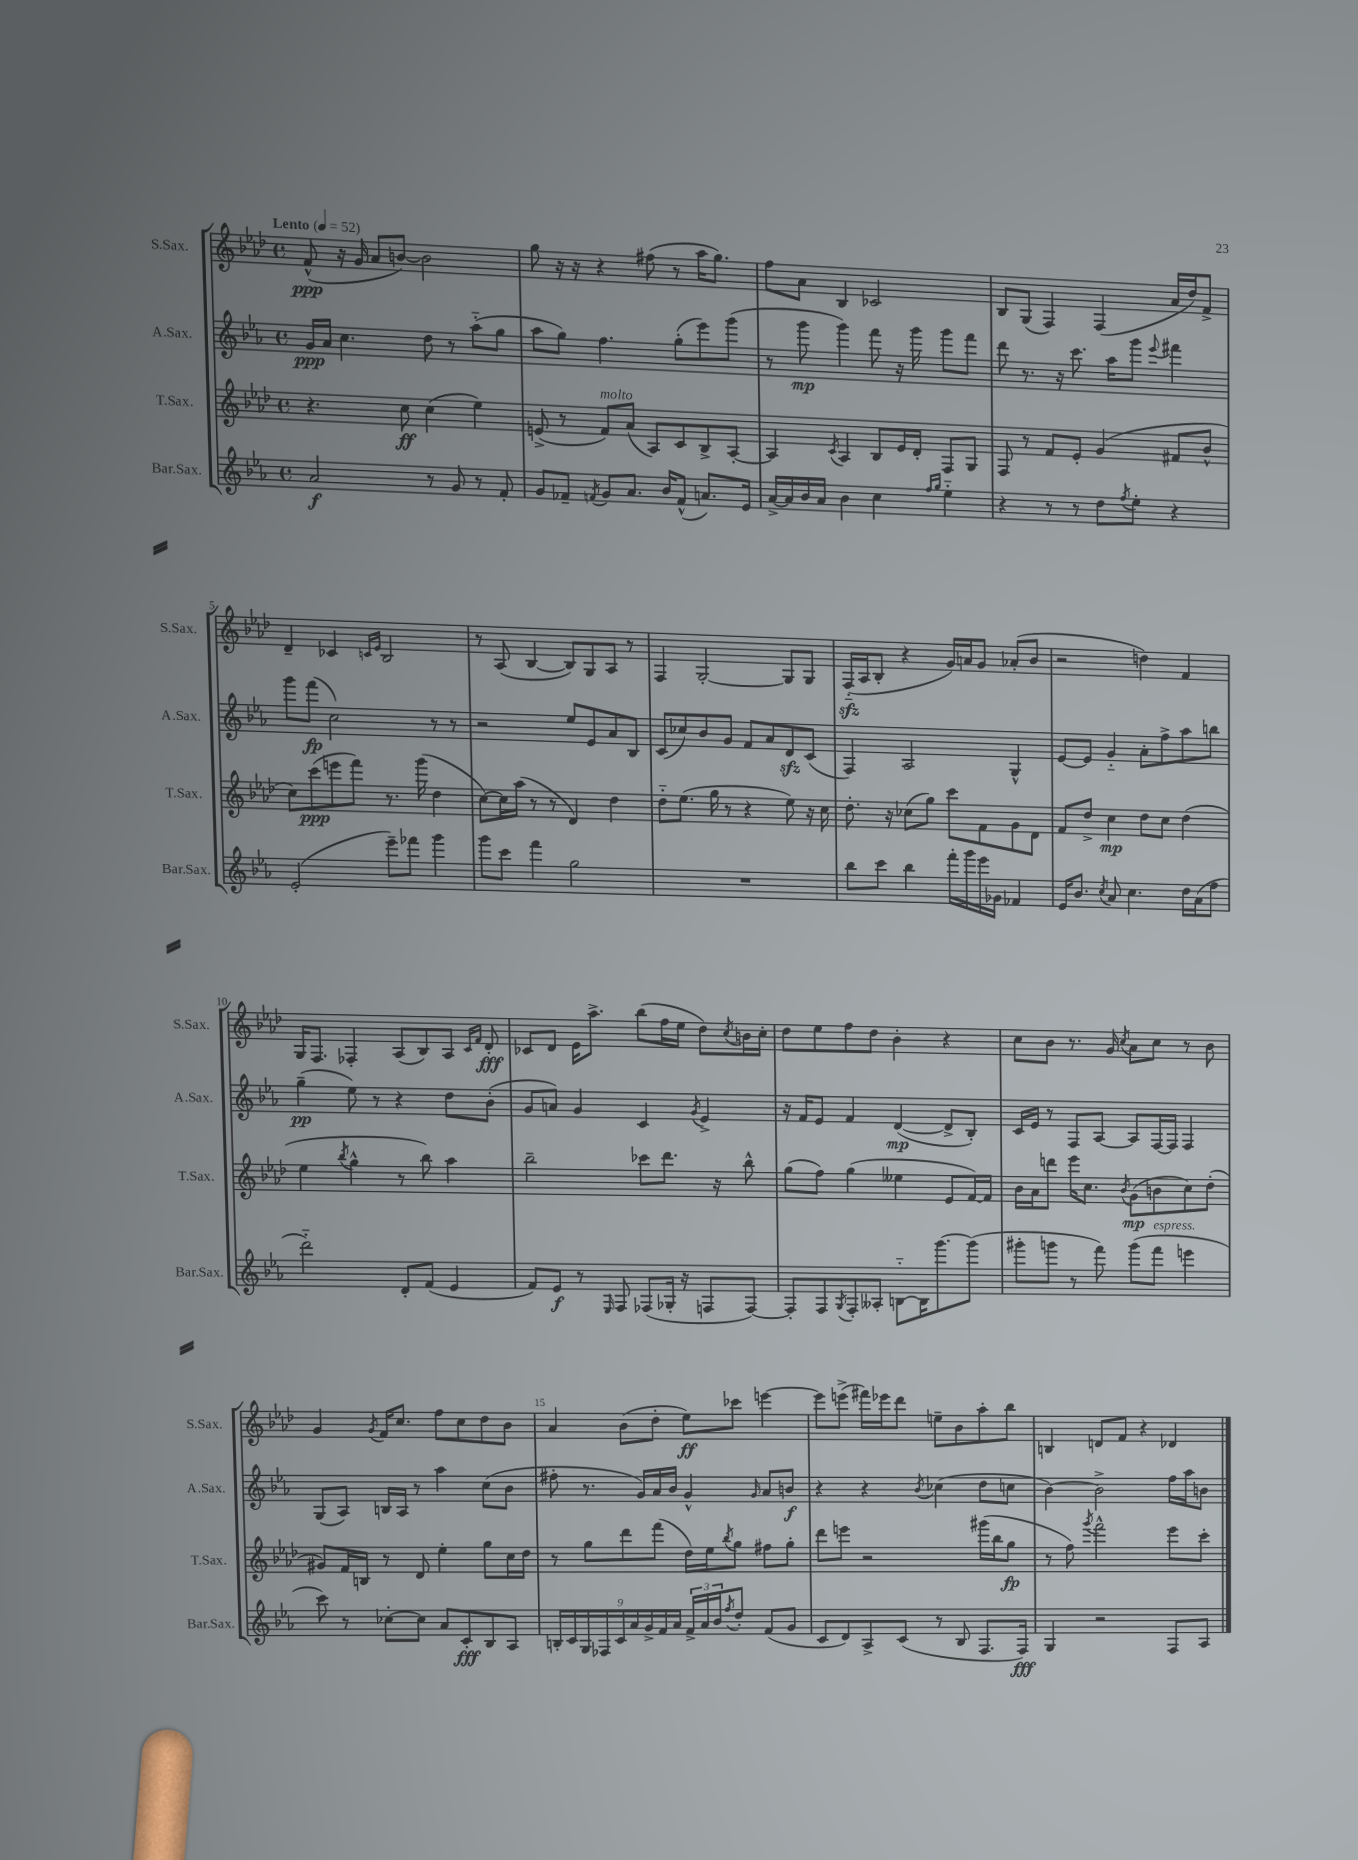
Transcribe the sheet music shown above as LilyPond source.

<<
\new StaffGroup <<
\new Staff = "s0" \with { instrumentName = "S.Sax." shortInstrumentName = "S.Sax." } {
    \clef treble \key aes \major \defaultTimeSignature \time 4/4 \tempo "Lento" 4 = 52
    f'8-^\ppp( r16 g'16 aes'8 b'8~) b'2 |
    g''8 r16 r16 r4 fis''8( r8 aes''16 g''8.) |
    f''8 aes'8 bes4 ces'2 |
    bes8 g8( f4) f4( aes'16 des''16) f'8-> |
    des'4-- ces'4 \grace { c'16 ees'16 } bes2 |
    r8 aes8( bes4~ bes8) g8 aes8 r8 |
    f4 g2~-. g8 g8 |
    f16-_\sfz( aes16 bes8-. r4 g'16) a'16 g'8 aes'8-.( bes'8 |
    r2 d''4) f'4 |
    g16 f8. fes4-. aes8( bes8) aes8 \grace { c'16 f'16 } des'8-.\fff |
    ces'8 des'8 ees'16 aes''8.-> bes''8( f''16 ees''16 des''8) \acciaccatura { c''8 } b'16 c''16-. |
    des''8 ees''8 f''8 des''8 bes'4-. r4 |
    c''8 bes'8 r8. g'16 \acciaccatura { c''8 } aes'8 c''8 r8 bes'8 |
    g'4 \acciaccatura { g'8 } f'16 c''8. f''8 c''8 des''8 bes'8 |
    aes'4 bes'8( des''8-. ees''8\ff) ces'''8 e'''4~ |
    e'''8 e'''8->( fis'''16) ees'''16 des'''8 e''8-- bes'8 aes''8-. bes''8 |
    b4 d'8 f'8 r4 des'4 \bar "|." |
}
\new Staff = "s1" \with { instrumentName = "A.Sax." shortInstrumentName = "A.Sax." } {
    \clef treble \key ees \major \defaultTimeSignature \time 4/4
    g'16\ppp aes'16 c''4. d''8 r8 aes''8-_( g''8 |
    aes''8 g''8) f''4. g''8-.( ees'''8) g'''8( |
    r8 g'''8\mp g'''4) f'''8 r16 g'''16 g'''8 f'''8 |
    d'''8 r8. r16 c'''8. aes''16 g'''8 \appoggiatura { ees'''8 } fis'''4 |
    g'''8 f'''8\fp( c''2) r8 r8 |
    r2 ees''8 ees'8 aes'8 bes8 |
    c'8( ces''8) bes'8 g'8 f'8 aes'8 d'8\sfz c'8( |
    f4) aes2 g4-^ |
    ees'8~ ees'8 g'4-_ aes'8-. f''8-> aes''8 b''8 |
    g''4--\pp( ees''8) r8 r4 d''8 bes'8-.( |
    g'8 a'8) g'4 c'4 \acciaccatura { g'8 } ees'4-> |
    r16 f'16 ees'8 f'4 d'4~\mp( d'8-> bes8-.) |
    c'16 ees'16 r8 f8 aes8~ aes8 f16~ f16 f4 |
    g8( aes8) b16 aes16 r8 aes''4 c''8( bes'8 |
    fis''8-. r8. g'16) aes'16 bes'16 g'4-^ \grace { g'16 } aes'8 b'8\f |
    r4 r4 \acciaccatura { bes'8 } ces''4( d''8 c''8 |
    bes'4~) bes'2-> f''16 aes''16 b'8 \bar "|." |
}
\new Staff = "s2" \with { instrumentName = "T.Sax." shortInstrumentName = "T.Sax." } {
    \clef treble \key aes \major \defaultTimeSignature \time 4/4
    r4. c''8\ff c''4( ees''4) |
    e'8->( r8 f'8^\markup { \italic "molto" }) aes'8( aes8) c'8 bes8-> aes8~-. |
    aes4 \acciaccatura { c'8 } aes4 bes8 ees'16 des'16-. f8 g8 |
    f8 r8 f'8 ees'8-. g'4( fis'8 bes'8-^ |
    c''8) c'''8\ppp( e'''8 f'''8) r8. g'''16( des''4 |
    c''8~) c''16 aes''16( r8 r8 des'4) des''4 |
    des''8-_ ees''8.( g''16 r8 r4 ees''8) r16 c''16 |
    des''8.-. r16 ces''8( g''8) c'''8 f'8 g'8 des'8 |
    f'8 des''8-> c''4\mp des''8 c''8 des''4( |
    ees''4 \acciaccatura { bes''8 } g''4-^ r8 bes''8) aes''4 |
    bes''2-- ces'''8 des'''8. r16 bes''8-^ |
    g''8( f''8) g''4( eeses''4 ees'8 f'16~) f'16 |
    bes'16 aes'16 d'''8 ees'''16 c''8. \acciaccatura { bes'8 } g'8\mp( b'8 c''8) des''8-.( |
    gis'8) f'16 b16 r8 des'8 ees''4-. g''8 c''16 des''16 |
    r8 g''8 des'''8 f'''8( des''16) ees''16 \acciaccatura { bes''8 } g''8 fis''8 g''8-. |
    des'''8 e'''8 r2 gis'''16( bes''16 g''8\fp |
    r8 f''8) \acciaccatura { g'''8 } f'''2-^ ees'''8 c'''8-. \bar "|." |
}
\new Staff = "s3" \with { instrumentName = "Bar.Sax." shortInstrumentName = "Bar.Sax." } {
    \clef treble \key ees \major \defaultTimeSignature \time 4/4
    aes'2\f r8 g'8 r8 f'8-. |
    g'8 fes'8-- \acciaccatura { f'8 } g'8 aes'8. bes'16 f'8-^( a'8.) ees'16 |
    aes'16~-> aes'16 bes'16 aes'16 bes'4 c''4 \grace { f''16 g''16 } ees''4-_ |
    r4 r8 r8 d''8 \acciaccatura { f''8 } ees''8-. r4 |
    ees'2-.( ees'''8--) fes'''8 g'''4 |
    g'''8 c'''8 f'''4 g''2 |
    R1 |
    bes''8 c'''8 bes''4 f'''16-. g'''16 ees'''16 ges'16 fes'4 |
    ees'16 bes'8. \acciaccatura { c''8 } aes'8 c''4. d''16 aes'16( f''8 |
    d'''2-_) d'8-. f'8( ees'4 |
    f'8) ees'8\f r8 \grace { ees16 } f8 fes8( ges16-. r16 f8 f8~) |
    f8-. f8 \acciaccatura { g8 } f8-. aeses8-. b8~-_ b16 g'''8.~ g'''8( |
    gis'''8-. g'''8 r8 f'''8) g'''8( f'''8^\markup { \italic "espress." } e'''4 |
    c'''8) r8 ces''8~-. ces''8 aes'8 c'8-.\fff bes8 aes8 |
    \tuplet 9/8 { b16-. c'16 g16 fes16 c'16 aes'16 g'16-> f'16 aes'16 } \tuplet 3/2 { f'16-> aes'16 bes'16 } \acciaccatura { f''8 } d''8-. f'8( g'8 |
    c'8 d'8) aes8-> c'8( r8 bes8 f8. f16\fff) |
    g4 r2 f8 aes8 \bar "|." |
}
>>
>>
\layout { \context { \Score \override BarNumber.break-visibility = ##(#f #t #t) barNumberVisibility = #(every-nth-bar-number-visible 5) } }
